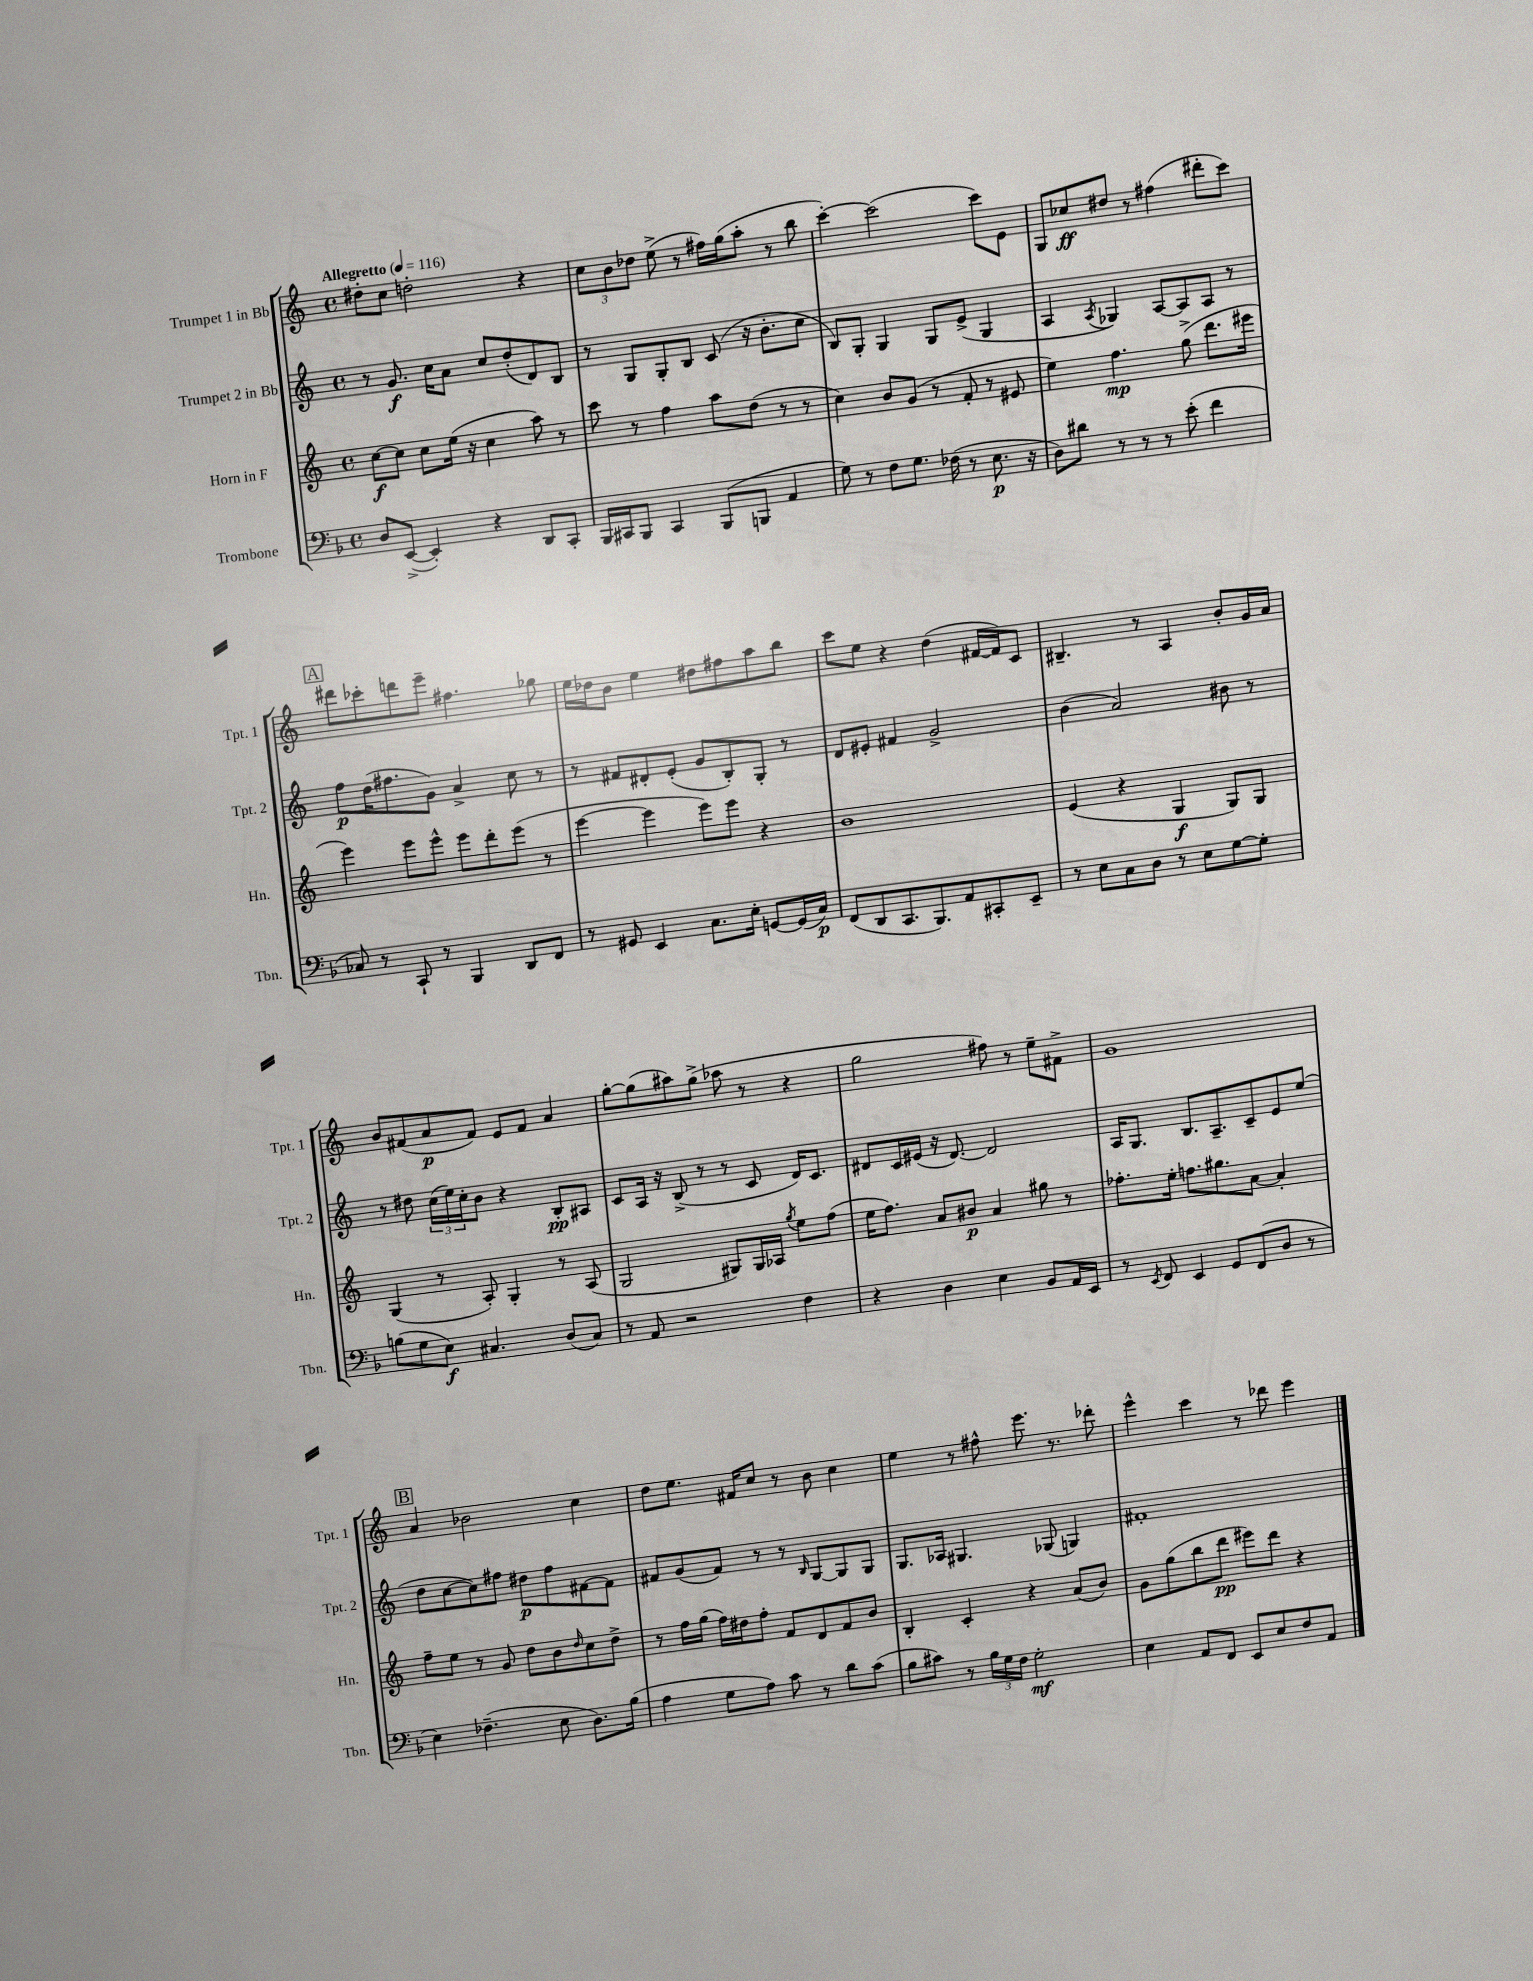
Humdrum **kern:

**kern	**kern	**kern	**kern
*staff4	*staff3	*staff2	*staff1
*clefF4	*clefG2	*clefG2	*clefG2
*k[b-]	*k[]	*k[]	*k[]
*M4/4	*M4/4	*M4/4	*M4/4
*met(c)	*met(c)	*met(c)	*met(c)
*MM116	*MM116	*MM116	*MM116
8D	[8cc	8r	8dd#'
([8EE^	8cc]	8.g	8cc
4EE'])	8cc	.	2dd'
.	.	16cc	.
.	(16ee	8a	.
.	16r	.	.
4r	4cc	8cc	.
.	.	(8dd'	.
8DD	8aa)	8d)	4r
8CC'	8r	8B	.
=	=	=	=
16BBB-	8ccc	8r	12cc
16CC#	.	.	.
.	.	.	12b
8BBB-	8r	8G	.
.	.	.	12dd-
4CC#	4ff	8G'	(8ee^
.	.	8B	8r
(8BBB-	8aa	(8c	16ff#)
.	.	.	(16gg
8BBB	(8dd	16r	8aa'
.	.	8.b'	.
4AA	8r	.	8r
.	8r	8cc	8bb
=	=	=	=
8G)	4cc)	8B)	[4ccc')
8r	.	8G'	.
8F	8b	4G	(2ccc]
8.G	(8g	.	.
.	8r	8G	.
(16F-	.	.	.
8r	8f'	(8e^	.
8.E	8r	4G	8ccc)
.	8e#	.	8e
16r	.	.	.
=	=	=	=
8D)	4ee)	4A	8G
8d#	.	.	8cc-
.	.	8qA	.
8r	4.ff	4G-)	8dd#
8r	.	.	8r
8r	.	[8A	(4ff#
(8e'	(8gg^	8A]	.
4f	8.ddd	8A	8ddd#'
.	.	8r	8ccc)
.	16eee#	.	.
=	=	=	=
8C-)	4eee)	8ff	8ddd#
8r	.	(16dd	8ccc-'
.	.	8.ff#	.
8CC`	8eee	.	8ddd
8r	8eee^^	8g)	8eee~
4BBB-	8eee	4a^	4.ff#
.	8ddd'	.	.
8DD	(8eee	8cc	.
8FF	8r	8r	8gg-
=	=	=	=
8r	[4eee	8r	16ee
.	.	.	16dd-
8GG#	.	8f#	8b
4EE	4eee]	8d#'	4ee
.	.	(8e'	.
8.C	8eee)	8g	8dd#
.	8eee	8B')	8ff#
16E'	.	.	.
[8GG	4r	8G'	8aa
(16GG]	.	8r	8bb
16C)	.	.	.
=	=	=	=
(8FF	1b	8d	8ccc
8DD	.	8e#'	8ee
8.CC	.	4f#	4r
8.BBB-)	.	.	.
.	.	2g^	(4dd
8AA	.	.	.
8CC#'	.	.	[16f#
.	.	.	16f#])
8EE~	.	.	8c
=	=	=	=
8r	(4e	(4b	4.B#~
8E	.	.	.
8C	4r	2a)	.
8D	.	.	8r
8r	4G	.	4A
8E	.	.	.
[8G	8G)	8b#	8b'
8G']	8G	8r	16g
.	.	.	16a
=	=	=	=
(8B	(4G	8r	8b
8G	.	8dd#	(8f#
8E)	8r	(24cc	8a
.	.	24ee)	.
.	.	24cc'	.
4.C#	8A')	8b	8f#)
.	4G'	4r	8e
.	.	.	8f#
(8D	8r	8B'	4a
8C#)	(8A	8A#	.
=	=	=	=
8r	2G	8c	[8gg'
8AA	.	16A	(8gg]
.	.	16r	.
2r	.	(8B^	8aa#)
.	.	8r	(8gg^
.	8G#)	8r	8aa-
.	16G#	8c	8r
.	16A-	.	.
.	8qgg	.	.
4F	8ee	16d)	4r
.	.	8.c	.
.	(8ff	.	.
=	=	=	=
4r	16ee	8d#	2gg
.	8.ff)	.	.
.	.	16c	.
.	.	(16e#	.
4D	8a	16r	.
.	.	[8.d#)	.
.	8b#	.	.
4E	4a	2d#]	8ff#)
.	.	.	8r
8BB-	8gg#	.	8ee~
16AA	8r	.	8f#^
16EE	.	.	.
=	=	=	=
8r	8.ff-'	16A	1g
.	.	8.G	.
8qEE	.	.	.
8FF	.	.	.
.	16ee'	.	.
4EE	8.ff	8.B	.
.	8.gg#	8.A~	.
8GG	.	.	.
(8FF	[8a	8c~	.
8D	4a']	8e	.
8r	.	(8ee	.
=	=	=	=
4E)	8ff~	8dd	4a
.	8ee	[8cc	.
(4.F-~	8r	8cc])	2b-
.	8g	8ff#	.
.	8dd	8dd#	.
8E	8b	8ff#	.
.	16qqdd	.	.
8.D)	8cc	[8f#	4cc
.	8dd^	8f#]	.
(16B-	.	.	.
=	=	=	=
4A	8r	8f#	8dd
.	16ff	(8g	8.ee
.	(16gg	.	.
8G	16ff)	8f#)	.
.	16dd#	.	16f#
8A)	8ff'	8r	8cc
8c	8f	8r	8r
.	.	16qqB	.
8r	8d	[8G	8b
8d	8f	8G]	4cc
(8c	8b	8G	.
=	=	=	=
8B-	4B'	8.G	4ee
8c#)	.	.	.
.	.	16A-	.
8r	4c'	4.G#	8r
24B-	.	.	8ff#^^
24G	.	.	.
24F	.	.	.
2G'	4r	.	8.eee
.	.	(8G-	.
.	.	.	8.r
.	(8a	4G)	.
.	8b)	.	8ddd-'
=	=	=	=
4E	8g	1f#'	4eee^^
.	(8gg	.	.
8AA	8bb	.	4ccc
8FF	8ddd	.	.
8EE	8eee#)	.	8r
8E	8ddd	.	8ddd-
8F	4r	.	4eee
8AA	.	.	.
==	==	==	==
*-	*-	*-	*-
